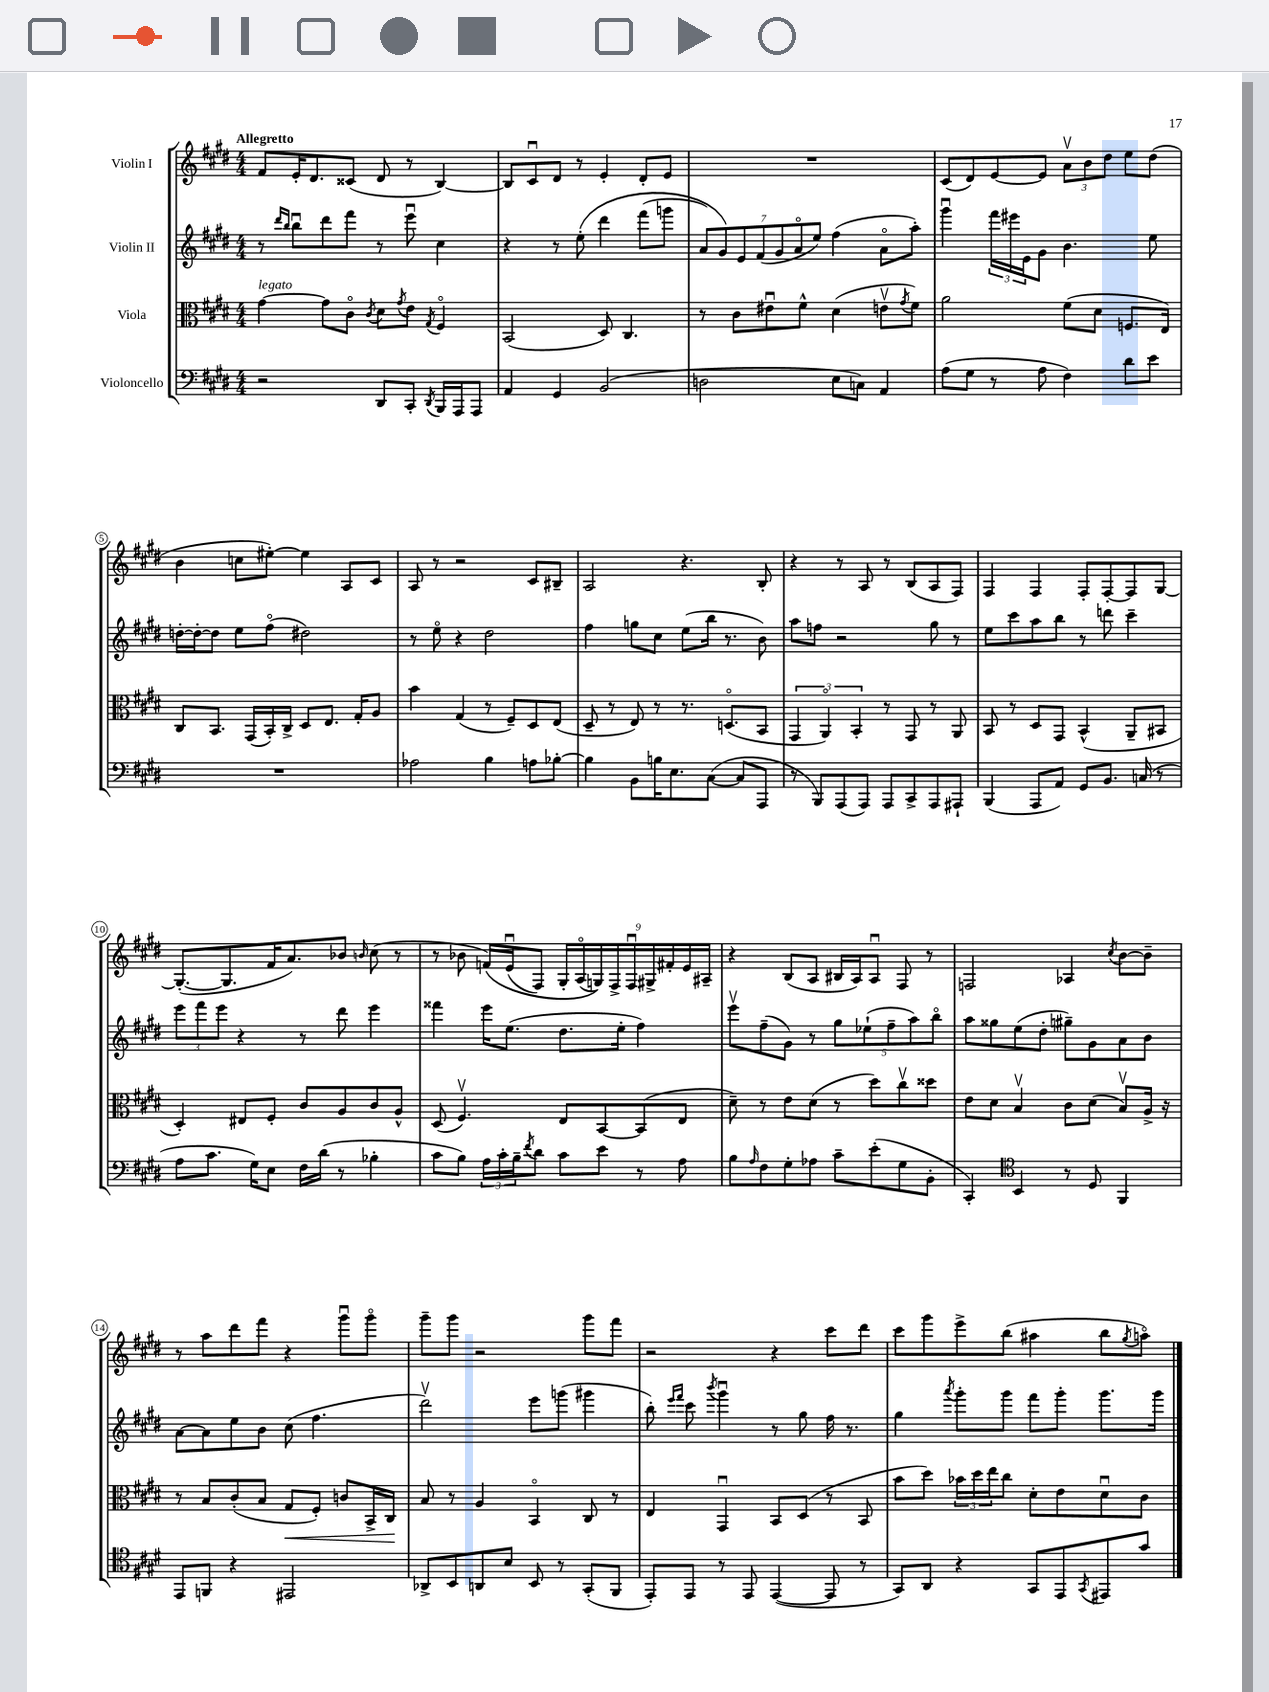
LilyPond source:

<<
\new StaffGroup <<
\new Staff = "s0" \with { instrumentName = "Violin I" } {
    \clef treble \key e \major \numericTimeSignature \time 4/4 \tempo "Allegretto"
    fis'8 e'16-. dis'8. cisis'8( dis'8 r8 b4~) |
    b8 cis'8\downbow dis'8 r8 e'4-. dis'8-. e'8 |
    R1 |
    cis'8( dis'8) e'8~ e'8 \tuplet 3/2 { a'8\upbow b'8 dis''8 } e''8 dis''8( |
    b'4 c''8 eis''8~-.) eis''4 a8 cis'8 |
    a8 r8 r2 cis'8 bis8-- |
    a2 r4. b8-. |
    r4 r8 a8 r8 b8( a8 fis8) |
    fis4 fis4 fis8-. fis8~-. fis8 gis8~ |
    gis8.~-.( gis8. fis'16 a'8.) bes'8 \grace { b'16 } cis''8( r8 |
    r8 bes'8 f'16)\( e'16\downbow( fis8) \tuplet 9/8 { gis16-. a16\flageolet( g16)\) fis16-> fis16\downbow gis16-> fis'16-. e'16 ais16-- } |
    r4 b8( a8 bis16 a16) a8\downbow fis8 r8 |
    f2 aes4 \acciaccatura { cis''8 } b'8~ b'8-- |
    r8 a''8 dis'''8 fis'''8 r4 gis'''8\downbow gis'''8\flageolet |
    gis'''8-- gis'''8 r2 gis'''8 fis'''8 |
    r2 r4 cis'''8 dis'''8 |
    cis'''8 gis'''8 e'''8-> b''8( ais''4 b''8 \acciaccatura { gis''8 } a''8\flageolet) \bar "|." |
}
\new Staff = "s1" \with { instrumentName = "Violin II" } {
    \clef treble \key e \major \numericTimeSignature \time 4/4
    r8 \grace { dis'''16 b''16 } b''8\downbow dis'''8 fis'''8 r8 e'''8\downbow cis''4 |
    r4 r8 e''8-.\( dis'''4 fis'''8( g'''8 |
    \tuplet 7/4 { a'8) gis'8\) e'8 fis'8( gis'8 a'8\flageolet e''8) } fis''4( a'8\flageolet a''8-.) |
    gis'''4\downbow \tuplet 3/2 { fis'''16 eis'''16 e'16 } gis'8 b'4. e''8 |
    d''16~-. d''16~-. d''8 e''8 fis''8\flageolet( dis''2) |
    r8 e''8\flageolet r4 dis''2 |
    fis''4 g''8 cis''8 e''8( b''16 r8. b'8) |
    a''8 f''8 r2 gis''8 r8 |
    e''8 cis'''8 a''8 b''8 r8 d'''8 cis'''4-- |
    \tuplet 3/2 { e'''8 fis'''8 e'''8 } r4 r8 dis'''8 e'''4 |
    fisis'''4 e'''16 e''8.( dis''8. e''16-. fis''4) |
    e'''8\upbow fis''8--( gis'8) r8 \tuplet 5/4 { gis''8 ees''8-!( fis''8-- a''8) b''8\flageolet } |
    a''8 gisis''8 e''8( dis''8-. gis''8--) gis'8 a'8 b'8 |
    a'8~ a'8 e''8 b'8 cis''8( fis''4. |
    dis'''2\upbow) e'''8 g'''8( gis'''4 |
    b''8-.) \grace { e'''16 fis'''16 } cis'''8 \acciaccatura { b'''8 } gis'''4\downbow r8 gis''8 fis''16 r8. |
    gis''4 \acciaccatura { a'''8 } gis'''8-. gis'''8 fis'''8 gis'''8-. gis'''8. gis'''16 \bar "|." |
}
\new Staff = "s2" \with { instrumentName = "Viola" } {
    \clef alto \key e \major \numericTimeSignature \time 4/4
    gis'4~^\markup { \italic "legato" } gis'8 cis'8\flageolet \acciaccatura { cis'8 } dis'8 \acciaccatura { gis'8 } e'8 \acciaccatura { gis8 } fis4\flageolet |
    b,2( dis8) cis4. |
    r8 cis'8 eis'8\downbow fis'8-^ dis'4( e'8\upbow \acciaccatura { gis'8 } fis'8) |
    a'2 fis'8( dis'8 f8. e16) |
    cis8 b,8. gis,16( b,16-.) cis16-> dis8 e8. gis16-. a8 |
    b'4 gis4( r8 fis8--) dis8 e8( |
    dis8-- r8 e8) r8 r8. d8.\flageolet( b,8 |
    \tuplet 3/2 { gis,4 a,4\flageolet) b,4-. } r8 gis,8 r8 a,8 |
    b,8 r8 dis8 gis,8 b,4-^( a,8-- bis,8 |
    dis4-.) eis8 fis8-. cis'8 a8 cis'8 a8-^ |
    dis8( fis4.\upbow) e8 b,8~ b,8( e8 |
    dis'8--) r8 e'8 dis'8( r8 dis''8) cis''8\upbow disis''8 |
    e'8 dis'8 b4\upbow cis'8 dis'8( b8\upbow) a16-> r16 |
    r8 b8 cis'8-.( b8 gis8\< fis8-.) c'8 b,16-> cis16\! |
    b8 r8 a4 b,4\flageolet cis8 r8 |
    e4 gis,4\downbow b,8 dis8( r8 b,8 |
    b'8 dis''8) \tuplet 3/2 { bes'16 dis''16 e''16 } cis''8 dis'8-. e'8 dis'8\downbow cis'8 \bar "|." |
}
\new Staff = "s3" \with { instrumentName = "Violoncello" } {
    \clef bass \key e \major \numericTimeSignature \time 4/4
    r2 dis,8 cis,8-. \acciaccatura { dis,8 } b,,16 a,,16 a,,8 |
    a,4 gis,4 b,2( |
    d2 e8 c8) a,4 |
    a8( gis8 r8 a8 fis4) dis'8 e'8 |
    R1 |
    aes2 b4 a8 bes8~-. |
    bes4 b,8 b16 e8. cis8~( cis8 a,,8 |
    r8 b,,8) a,,8( a,,8) a,,8 cis,8-> a,,8 ais,,8-! |
    b,,4( a,,8 a,8) gis,8 b,8. c16( r8 |
    a8 cis'8. gis16) e8 fis16 dis'16( r8 bes4-. |
    cis'8 b8) \tuplet 3/2 { a16 cis'16-. b16-- } \acciaccatura { fis'8 } dis'8 cis'8 e'8 r8 a8 |
    b8 \grace { a16 } fis8 gis8-. aes8 cis'8-- e'8-.( gis8 b,8-. |
    cis,4-.) \clef tenor b,4 r8 dis8 fis,4 |
    e,8 f,8 r4 eis,2 |
    aes,8-> b,8 a,8 b8 b,8 r8 gis,8-.( fis,8 |
    e,8-.) e,8 r8 e,8 e,4~( e,8 r8 |
    gis,8) a,8 r4 gis,8 e,8 \acciaccatura { gis,8 } eis,8 gis'8 \bar "|." |
}
>>
>>
\layout { \context { \Score \override BarNumber.stencil = #(make-stencil-circler 0.1 0.3 ly:text-interface::print) } }
